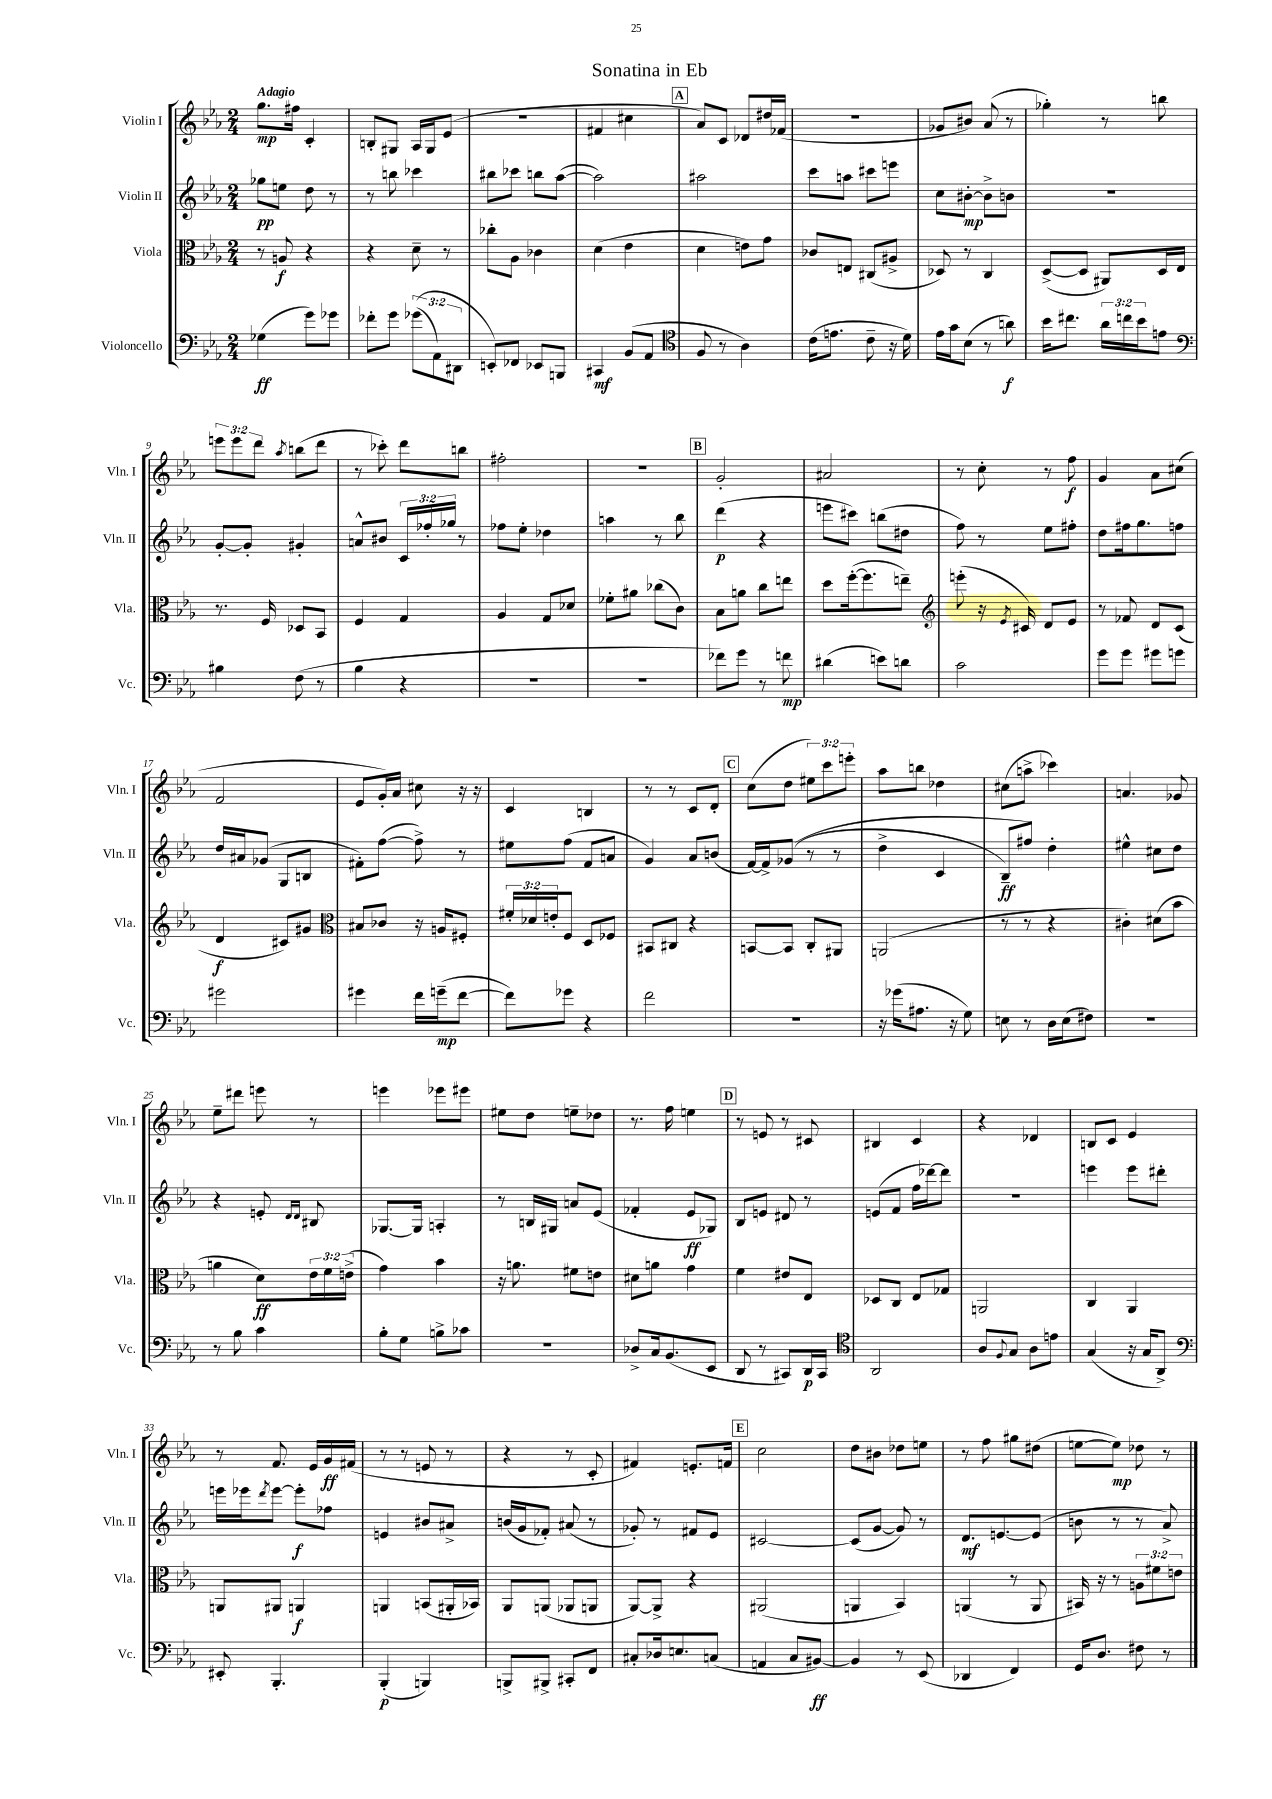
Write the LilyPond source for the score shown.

\header { title = "Sonatina in Eb" }
<<
\new StaffGroup <<
\new Staff = "s0" \with { instrumentName = "Violin I" shortInstrumentName = "Vln. I" } {
    \clef treble \key ees \major \numericTimeSignature \time 2/4 \override Staff.TupletNumber.text = #tuplet-number::calc-fraction-text \tempo "Adagio"
    g''8.\mp fis''16 c'4-. |
    b8-. gis8 aes16 gis16 ees'8( |
    R2 |
    fis'4 cis''4 |
    \mark \markup { \box "A" } aes'8) c'8 des'8 dis''16 fes'16( |
    R2 |
    ges'8 bis'8) aes'8( r8 |
    ges''4-.) r8 b''8 |
    \tuplet 3/2 { e'''8 e'''8 d'''8 } \acciaccatura { aes''8 } b''8( d'''8 |
    r8 ces'''8-.) d'''8 b''8 |
    fis''2-. |
    R2 |
    \mark \markup { \box "B" } g'2-. |
    ais'2 |
    r8 c''8-. r8 f''8\f |
    g'4 aes'8 cis''8( |
    f'2 |
    ees'8 g'16-.) aes'16 cis''8 r16 r16 |
    c'4 b4 |
    r8 r8 c'8 d'8-. |
    \mark \markup { \box "C" } c''8( d''8 \tuplet 3/2 { eis''8) c'''8 e'''8-. } |
    aes''8 b''8 des''4 |
    cis''8( a''8-> ces'''4) |
    a'4. ges'8 |
    ees''8-- dis'''8 e'''8 r8 |
    e'''4 ees'''8 eis'''8 |
    eis''8 d''8 e''8-- des''8 |
    r8. f''16 e''4 |
    \mark \markup { \box "D" } r8 e'8 r8 cis'8 |
    bis4 c'4 |
    r4 des'4 |
    b8 c'8 ees'4 |
    r8 f'8. ees'16 g'16\ff fis'16( |
    r8 r8 e'8 r8 |
    r4 r8 c'8-. |
    fis'4) e'8.-. f'16 |
    \mark \markup { \box "E" } c''2 |
    d''8 bis'8 des''8 e''8 |
    r8 f''8 gis''8 dis''8( |
    e''8~ e''8\mp) des''8 r8 \bar "|." |
}
\new Staff = "s1" \with { instrumentName = "Violin II" shortInstrumentName = "Vln. II" } {
    \clef treble \key ees \major \numericTimeSignature \time 2/4 \override Staff.TupletNumber.text = #tuplet-number::calc-fraction-text
    ges''8\pp e''8 d''8 r8 |
    r8 b''8 ces'''4 |
    bis''8 ces'''8 b''8 aes''8~( |
    aes''2) |
    \mark \markup { \box "A" } ais''2 |
    c'''8 a''8 cis'''8 e'''8 |
    c''8 bis'8~-.\mp bis'8-> b'8 |
    r2 |
    g'8~-. g'8-. gis'4-. |
    a'8-^ bis'8 \tuplet 3/2 { c'16 fes''16-. ges''16 } r8 |
    fes''8 ees''8-. des''4 |
    a''4 r8 bes''8 |
    \mark \markup { \box "B" } d'''4\p( r4 |
    e'''8 cis'''8) b''8( dis''8 |
    f''8) r8 ees''8 fis''8-. |
    d''8 fis''16 g''8. f''8 |
    d''16 ais'16 ges'8( g8 b8 |
    fis'8-.) f''8~( f''8->) r8 |
    eis''8 f''8( f'8 a'8 |
    g'4) aes'8 b'8( |
    \mark \markup { \box "C" } f'16~) f'16-> ges'8(\( r8 r8 |
    d''4-> c'4 |
    bes8--\ff) fis''8\) d''4-. |
    eis''4-^ cis''8 d''8 |
    r4 e'8-. \grace { d'16 d'16 } bis8 |
    ges8.~ ges16 a4-. |
    r8 b16 gis16 a'8 ees'8( |
    fes'4-. ees'8\ff ges8) |
    \mark \markup { \box "D" } bes8 e'8 dis'8 r8 |
    e'8( f'8 f''16 des'''16~) des'''8 |
    R2 |
    e'''4 e'''8 dis'''8-. |
    e'''16 ees'''16 \acciaccatura { d'''8 } ees'''8~ ees'''8-.\f fes''8 |
    e'4 bis'8 ais'8-> |
    b'16( g'16 fes'8-.) ais'8( r8 |
    ges'8-.) r8 fis'8 ees'8 |
    \mark \markup { \box "E" } cis'2~ |
    cis'8( g'8~ g'8) r8 |
    d'8.\mf e'8.~ e'8( |
    b'8 r8 r8 aes'8->) \bar "|." |
}
\new Staff = "s2" \with { instrumentName = "Viola" shortInstrumentName = "Vla." } {
    \clef alto \key ees \major \numericTimeSignature \time 2/4 \override Staff.TupletNumber.text = #tuplet-number::calc-fraction-text
    r8 a8\f r4 |
    r4 d'8-- r8 |
    ces''8-. aes8 ces'4 |
    d'4( ees'4 |
    \mark \markup { \box "A" } d'4 e'8) g'8 |
    ces'8 e8 cis8( ais8-> |
    des8) r8 c4 |
    d8~->( d8 ais,8) d16 ees16 |
    r8. f16 des8 bes,8 |
    f4 g4 |
    aes4 g8 des'8 |
    fes'8-. ais'8 ces''8( c'8) |
    \mark \markup { \box "B" } bes8 a'8 c''8 e''8 |
    d''8 f''16~-.( f''8. e''8--) |
    \clef treble e'''8-.( r16 \acciaccatura { ees'8 } cis'16) d'8 ees'8 |
    r8 fes'8 d'8 c'8( |
    d'4\f cis'8) gis'8 |
    \clef alto bis8 ces'8 r16 a16 fis8-. |
    \tuplet 3/2 { fis'16-. des'16 e'16-. } f8 d8 fes8 |
    bis,8 cis8 r4 |
    \mark \markup { \box "C" } b,8~ b,8 c8-. ais,8 |
    a,2( |
    r8 r8 r4 |
    cis'4-.) dis'8( bes'8 |
    a'4 d'8\ff) \tuplet 3/2 { ees'16 f'16 e'16->( } |
    g'4) bes'4 |
    r16 a'8. fis'8 e'8 |
    dis'8 a'8 g'4 |
    \mark \markup { \box "D" } f'4 eis'8 ees8 |
    des8 c8 ees8 ges8 |
    a,2 |
    c4 aes,4 |
    a,8 ais,8 a,4\f |
    a,4 b,8( ais,16-. bes,16) |
    aes,8 a,8( aes,8 a,8 |
    aes,8~) aes,8-> r4 |
    \mark \markup { \box "E" } ais,2( |
    a,4 bes,4) |
    a,4( r8 a,8 |
    bis,16) r16 r8 \tuplet 3/2 { a8 fis'8 e'8 } \bar "|." |
}
\new Staff = "s3" \with { instrumentName = "Violoncello" shortInstrumentName = "Vc." } {
    \clef bass \key ees \major \numericTimeSignature \time 2/4 \override Staff.TupletNumber.text = #tuplet-number::calc-fraction-text
    ges4\ff( g'8) ges'8 |
    fes'8-. g'8 \tuplet 3/2 { ges'8(\( aes,8) dis,8 } |
    e,8-.\) fes,8 ees,8 b,,8 |
    cis,4\mf bes,8( aes,8 |
    \mark \markup { \box "A" } \clef tenor f8 r8 aes4) |
    c'16( e'8. c'8-- r16 d'16) |
    ees'16 g'16 bes8( r8 a'8\f) |
    bes'16 cis''8. \tuplet 3/2 { aes'16 c''16 bes'16 } e'8 |
    \clef bass bis4 f8( r8 |
    bes4 r4 |
    R2 |
    R2 |
    \mark \markup { \box "B" } fes'8) g'8 r8 f'8\mp |
    dis'4( e'8) d'8 |
    c'2 |
    g'8 g'8 gis'8 g'8 |
    gis'2 |
    gis'4 f'16 g'16--\mp( f'8~ |
    f'8) ges'8 r4 |
    f'2 |
    \mark \markup { \box "C" } r2 |
    r16 ges'16( ais8. r16 g8) |
    e8 r8 d16 e16( fis8) |
    R2 |
    r8 bes8 c'4 |
    bes8-. g8 b8-> ces'8 |
    R2 |
    des8-> c16 bes,8.( ees,8 |
    \mark \markup { \box "D" } d,8 r8 cis,8) d,16\p cis,16 |
    \clef tenor aes,2 |
    aes8 \appoggiatura { f8 } g8 aes8 e'8 |
    g4( r16 g16 aes,8->) |
    \clef bass eis,8-. bes,,4.-. |
    bes,,4-.\p( b,,4) |
    b,,8-> bis,,8-> cis,8-. f,8 |
    cis8-. des16 e8. c8( |
    \mark \markup { \box "E" } a,4 c8 bis,8~\ff) |
    bis,4 r8 ees,8( |
    des,4 f,4) |
    g,16 d8. fis8 r8 \bar "|." |
}
>>
>>
